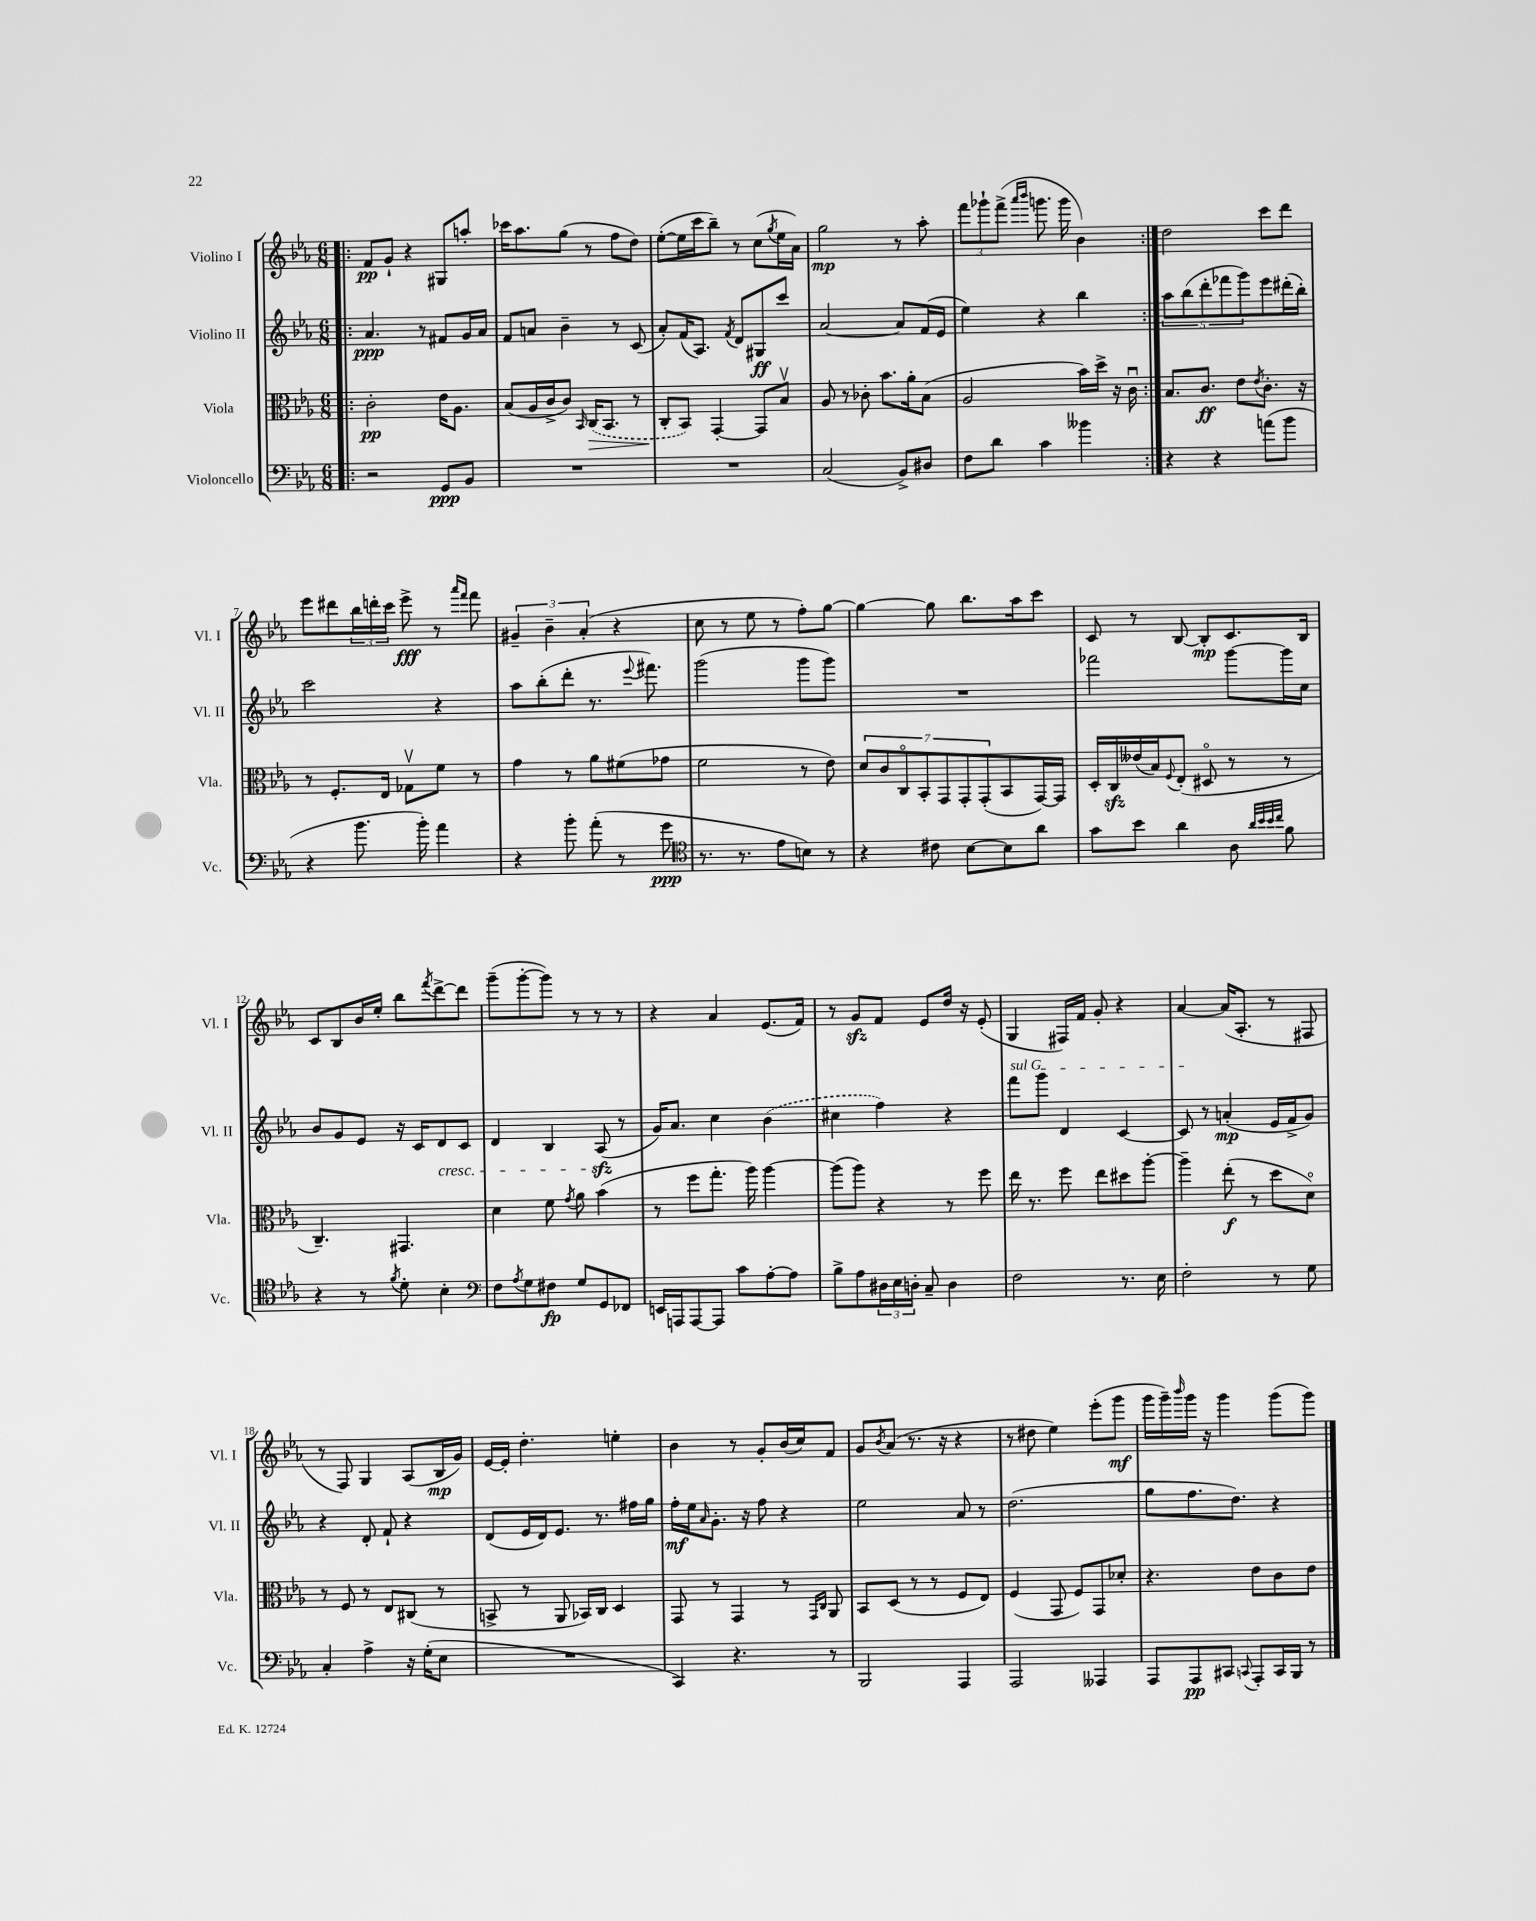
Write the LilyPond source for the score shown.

<<
\new StaffGroup <<
\new Staff = "s0" \with { instrumentName = "Violino I" shortInstrumentName = "Vl. I" } {
    \clef treble \key ees \major \numericTimeSignature \time 6/8
    \repeat volta 2 { \bar ".|:" f'8\pp g'8-! r4 gis8 a''8-. |
    ces'''16 aes''8. g''8( r8 f''8 d''8) |
    ees''8~-.( ees''16 c'''16 bes''8--) r8 c''8( \acciaccatura { g''8 } ees''16 aes'16) |
    g''2\mp r8 aes''8-. |
    \tuplet 3/2 { f'''8 ges'''8-! f'''8->( } \grace { aes'''16 bes'''16 } g'''8. g'''16 bes'4) | }
    d''2 c'''8 d'''8 |
    ees'''8 dis'''8 \tuplet 3/2 { bes''16 d'''16-. c'''16 } ees'''8->\fff r8 \grace { aes'''16 f'''16 } f'''8 |
    \tuplet 3/2 { gis'4-- bes'4-- aes'4-.( } r4 |
    c''8 r8 ees''8 r8 f''8-.) g''8~ |
    g''4~ g''8 bes''8. aes''16 c'''8 |
    c'8 r8 bes8~ bes8-.\mp c'8. bes16 |
    c'8 bes8 bes'16 ees''16-. bes''8 \acciaccatura { f'''8 } d'''8~-> d'''8 |
    g'''8--( g'''8~-. g'''8) r8 r8 r8 |
    r4 aes'4 ees'8.( f'16) |
    r8 g'8\sfz f'8 ees'8 d''16 r16 ees'8-.( |
    g4 fis16) f'16 g'8-. r4 |
    aes'4~ aes'16( aes8.-. r8 fis8 |
    r8 f8) g4 aes8( bes16\mp g'16) |
    ees'16~ ees'16-. d''4.-. e''4-. |
    bes'4 r8 g'8-. bes'16( c''16) f'8 |
    g'8 \acciaccatura { bes'8 } aes'8( r8. r16 r4 |
    r8 dis''8 ees''4) ees'''8-.( g'''8\mf |
    g'''16 g'''16--) \grace { bes'''16 } g'''16 r16 g'''4 g'''8( g'''8) \bar "|." |
}
\new Staff = "s1" \with { instrumentName = "Violino II" shortInstrumentName = "Vl. II" } {
    \clef treble \key ees \major \numericTimeSignature \time 6/8
    \repeat volta 2 { \bar ".|:" aes'4.\ppp r8 fis'8 g'16 aes'16 |
    f'8 a'8 bes'4-- r8 c'8( |
    aes'8-.) f'16( aes8.) \acciaccatura { f'8 } d'8 gis8\ff c'''8 |
    aes'2~ aes'8 f'16( ees'16 |
    ees''4) r4 bes''4 | }
    \tuplet 5/4 { aes''8 bes''8( d'''8-. fes'''8 g'''8) } ees'''8 dis'''16-.( bes''16-.) |
    c'''2 r4 |
    aes''8 bes''8-.( d'''8-. r8. \appoggiatura { ees'''8 } fis'''8.) |
    g'''2( g'''8 g'''8) |
    R2. |
    fes'''2 g'''8~ g'''16 c''16 |
    bes'8 g'8 ees'8 r16 c'16 d'8\cresc c'8 |
    d'4 bes4 aes8\sfz\!( r8 |
    g'16) aes'8. c''4 \once \slurDashed bes'4( |
    cis''4 f''4) r4 |
    \once \override TextSpanner.bound-details.left.text = \markup { \italic "sul G" } f'''8\startTextSpan g'''8 d'4 c'4~ |
    c'8\stopTextSpan r8 a'4-.\mp( ees'16 f'16-> g'8) |
    r4 d'8-. f'8-! r4 |
    d'8( ees'16 d'16) ees'8. r8. fis''16 g''16 |
    f''16-.\mf ees''16 \grace { aes'16 } g'8.-. r16 f''8 r4 |
    ees''2 aes'8 r8 |
    d''2.( |
    g''8 f''8. d''8.) r4 \bar "|." |
}
\new Staff = "s2" \with { instrumentName = "Viola" shortInstrumentName = "Vla." } {
    \clef alto \key ees \major \numericTimeSignature \time 6/8
    \repeat volta 2 { \bar ".|:" c'2-.\pp ees'16 aes8. |
    bes8( aes16 c'16-> c'8) \grace { bes,16 } \once \slurDashed c16\>( bes,8. r8 |
    c8-.\! bes,8) g,4~-. g,8 bes8\upbow |
    aes8 r8 ces'8-. bes'8. aes'16-. bes8( |
    aes2 bes'16) d''16-> r16 c'16\downbow | }
    bes8. c'8.\ff ees'8 \acciaccatura { ees'8 } c'8.-. r16 |
    r8 f8.-. ees16 ges8\upbow f'8 r8 |
    g'4 r8 aes'8 fis'8( ges'8 |
    f'2 r8 ees'8) |
    \tuplet 7/4 { d'8 c'8 c8\flageolet bes,8-. g,8 g,8-. g,8-.( } bes,8 g,16~) g,16 |
    d16-. c16\sfz eeses'16( bes16) \appoggiatura { f8 } ees8-.( dis8\flageolet r8 r8 |
    c4.--) gis,4. |
    d'4 f'8 \acciaccatura { g'8 } aes'8 bes'4( |
    r8 f''8 g''8.-. aes''16) aes''4~ |
    aes''8( aes''8) r4 r8 f''8 |
    ees''16 r8. f''8 ees''8 dis''8 aes''8~-. |
    aes''4-- ees''8-.\f( r8 d''8 d'8\flageolet) |
    r8 f8 r8 ees8 cis8( r8 |
    b,8-> r8 aes,8 bes,16) c16 d4 |
    g,8 r8 g,4 r8 \grace { g,16 c16 } aes,8 |
    bes,8 d8( r8 r8 f8 ees8) |
    f4( g,8 f8) g,8 des'8-. |
    r4. ees'8 c'8 ees'8 \bar "|." |
}
\new Staff = "s3" \with { instrumentName = "Violoncello" shortInstrumentName = "Vc." } {
    \clef bass \key ees \major \numericTimeSignature \time 6/8
    \repeat volta 2 { \bar ".|:" r2 g,8\ppp bes,8 |
    R2. |
    R2. |
    c2( bes,8->) dis8 |
    f8 d'8 c'4 beses'4 | }
    r4 r4 a'8( bes'8 |
    r4 bes'8. bes'16-.) aes'4 |
    r4 bes'8-. aes'8-.( r8 g'8\ppp |
    \clef tenor r8. r8. ees'8 b8) r8 |
    r4 cis'8 bes8~ bes8 aes'8 |
    g'8 bes'8 aes'4 aes8 \grace { aes'32 bes'32 bes'32 c''32 } f'8 |
    r4 r8 \acciaccatura { f'8 } d'8-. bes4-. |
    \clef bass f8 \acciaccatura { aes8 } g8 fis8\fp g8 g,8 fes,8 |
    e,16 a,,16 a,,8~ a,,8 c'8 aes8~-. aes8 |
    bes8-> aes8 \tuplet 3/2 { dis16 ees16 d16-. } c8-- d4 |
    f2 r8. ees16 |
    f2-. r8 g8 |
    c4-. aes4-> r16 g16-.( ees8 |
    R2. |
    c,4) r4. r8 |
    bes,,2 aes,,4 |
    aes,,2 aeses,,4 |
    aes,,8 aes,,8\pp cis,8 \appoggiatura { c,8 } aes,,8-. c,16 bes,,16 r8 \bar "|." |
}
>>
>>
